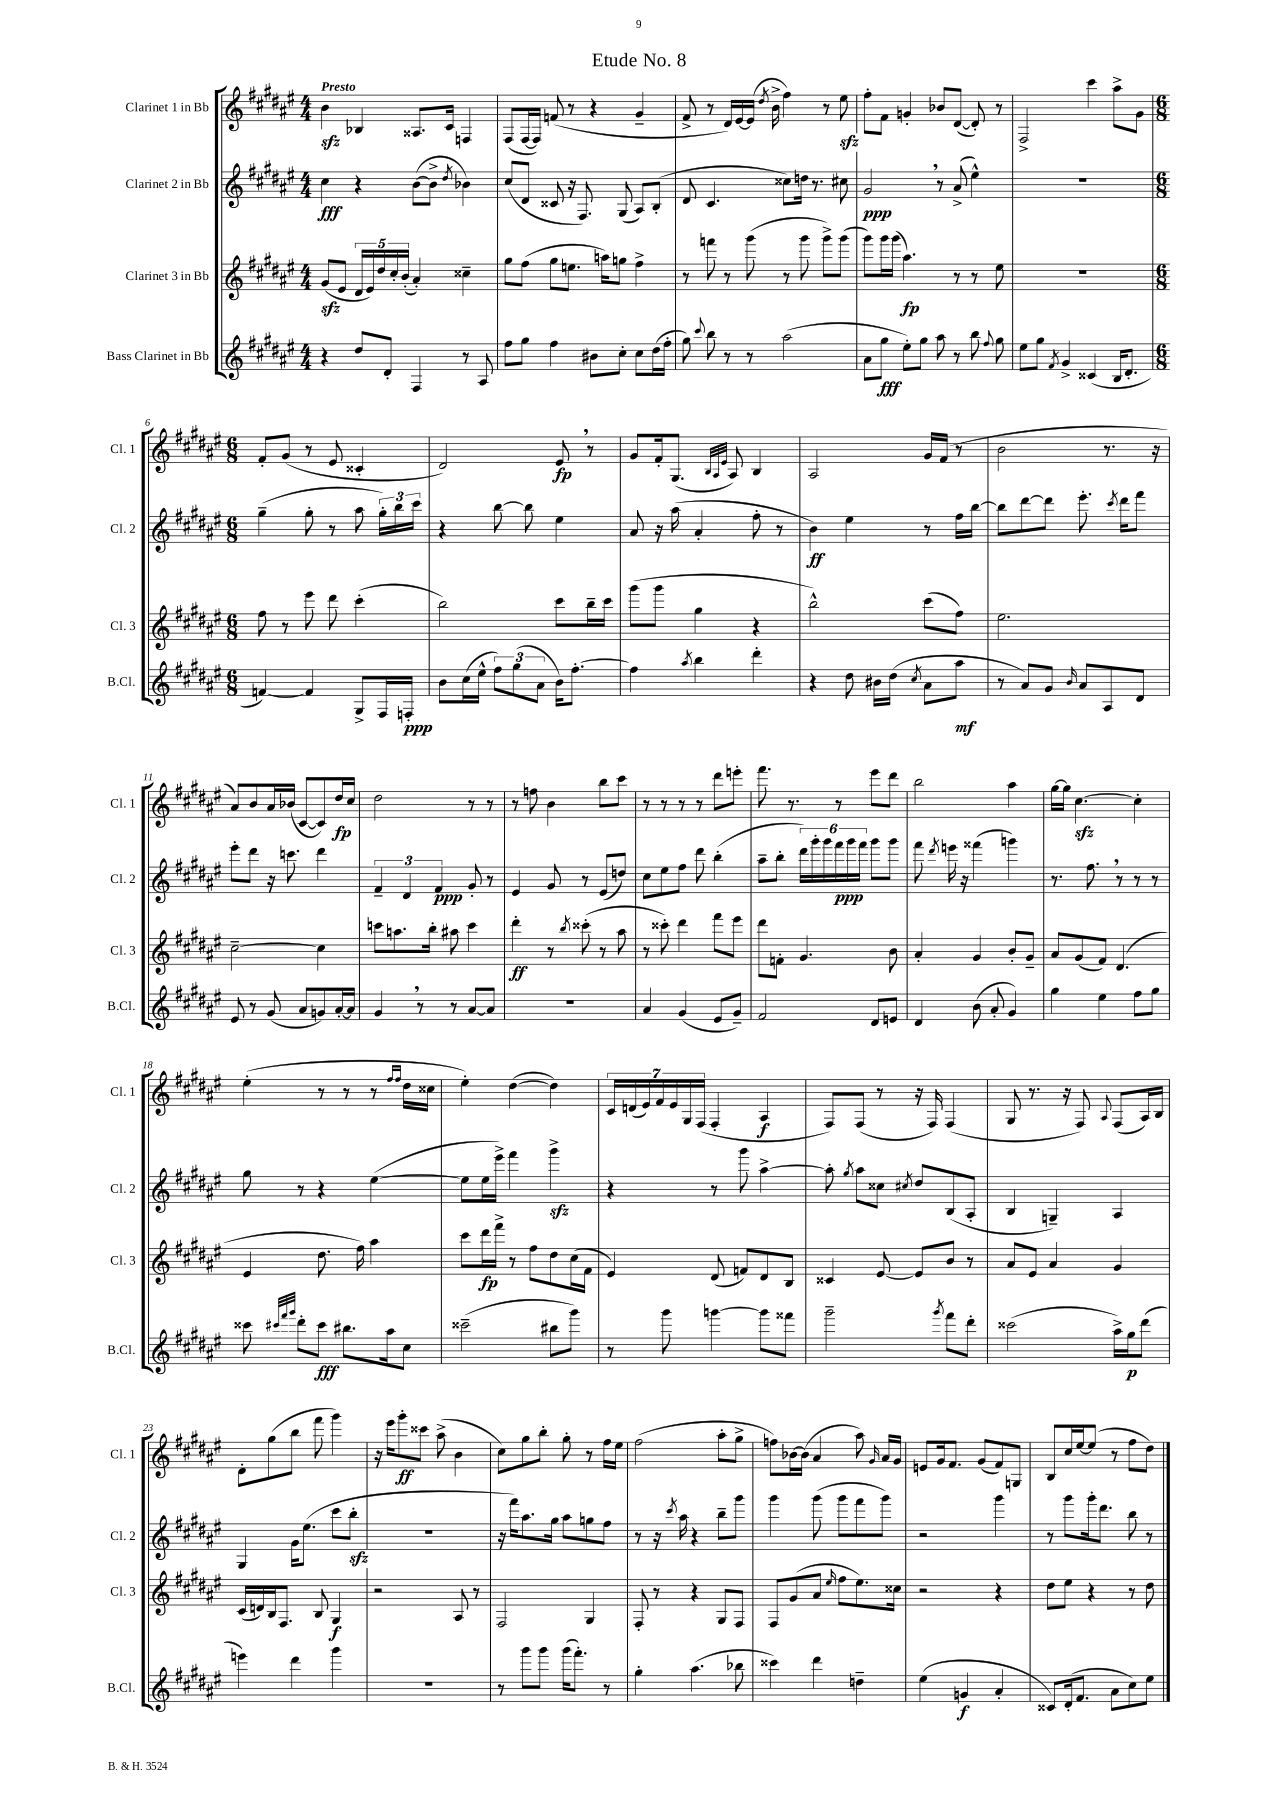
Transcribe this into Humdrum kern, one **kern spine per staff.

**kern	**dynam	**kern	**dynam	**kern	**dynam	**kern	**dynam
*part4	*part4	*part3	*part3	*part2	*part2	*part1	*part1
*staff4	*staff4	*staff3	*staff3	*staff2	*staff2	*staff1	*staff1
*I"Bass Clarinet in Bb	*	*I"Clarinet 3 in Bb	*	*I"Clarinet 2 in Bb	*	*I"Clarinet 1 in Bb	*
*I'B.Cl.	*	*I'Cl. 3	*	*I'Cl. 2	*	*I'Cl. 1	*
*clefG2	*	*clefG2	*	*clefG2	*	*clefG2	*
*k[f#c#g#d#a#e#]	*	*k[f#c#g#d#a#e#]	*	*k[f#c#g#d#a#e#]	*	*k[f#c#g#d#a#e#]	*
*M4/4	*	*M4/4	*	*M4/4	*	*M4/4	*
=1	=1	=1	=1	=1	=1	=1	=1
!	!	!	!	!	!	!LO:TX:a:B:t=Presto	!
4r	.	(8g#zz/L	.	4cc#\	fff	4bzz\	.
.	.	8e#/J	.	.	.	.	.
8dd#/L	.	20d#/LL	.	4r	.	4B-X/	.
.	.	20e#/)	.	.	.	.	.
.	.	20dd#/	.	.	.	.	.
8d#'/J	.	.	.	.	.	.	.
.	.	20cc#'/	.	.	.	.	.
.	.	(20b'/JJ	.	.	.	.	.
4F#/	.	4a#'/)	.	([8b\L	.	8.A##X/L	.
.	.	.	.	8b^\J]	.	.	.
.	.	.	.	.	.	16c#/Jk	.
.	.	.	.	8qdd#/	.	.	.
8r	.	4cc##X~\	.	4b-X\)	.	4Fn/	.
8A#/	.	.	.	.	.	.	.
=2	=2	=2	=2	=2	=2	=2	=2
8ff#\L	.	8gg#\L	.	(8cc#/L	.	(8F#/L	.
8gg#\J	.	(8ff#\J	.	8d#/J	.	[16F#/L	.
.	.	.	.	.	.	16F#/JJ])	.
4ff#\	.	8gg#\L	.	8c##X/	.	(8fn/	.
.	.	8.een\J	.	16r	.	8r	.
.	.	.	.	8.F#/)	.	.	.
8b#X\L	.	.	.	.	.	4r	.
.	.	16aan\KL)	.	.	.	.	.
8cc#'\J	.	8ggn\J	.	(8G#/	.	.	.
8cc#\L	.	4ff#^\	.	8A#/L)	.	4g#~/	.
(16dd#\L	.	.	.	(8B'/J	.	.	.
16ff#'\JJ	.	.	.	.	.	.	.
=3	=3	=3	=3	=3	=3	=3	=3
8gg#\)	.	8r	.	8d#/	.	8f#^/	.
8qqccc#/	.	.	.	.	.	.	.
8bb\	.	8fffn\	.	4.c#/	.	8r	.
8r	.	8r	.	.	.	16d#/LL)	.
.	.	.	.	.	.	[16e#/	.
8r	.	(8ggg#\	.	.	.	(16e#/JJ]	.
.	.	.	.	.	.	8qdd#/	.
.	.	.	.	.	.	16b^\	.
(2aa#\	.	8r	.	8cc##X\L)	.	4ff#\)	.
.	.	8ggg#\	.	16ddn\Jk	.	.	.
.	.	.	.	8.r	.	.	.
.	.	8ggg#^\L)	.	.	.	8r	.
.	.	(8ggg#\J	.	8cc#X\	.	8ee#zz\	.
=4	=4	=4	=4	=4	=4	=4	=4
8a#\L	.	8ggg#\L)	.	2g#,/	ppp	8ff#'\L	.
8gg#\J	fff	16ggg#\L	.	.	.	8f#\J	.
.	.	(16ggg#\JJ	.	.	.	.	.
8ee#'\L)	.	4.aa#\)	fp	.	.	4gn'/	.
8gg#\J	.	.	.	.	.	.	.
8aa#\	.	.	.	8r	.	8b-X/L	.
8r	.	8r	.	(8a#^/	.	([8d#/J	.
8bb\	.	8r	.	4ee#^^\)	.	8d#'/])	.
8qqff#/	.	.	.	.	.	.	.
8gg#\	.	8ee#\	.	.	.	8r	.
=5	=5	=5	=5	=5	=5	=5	=5
8ee#\L	.	1r	.	1r	.	2F#^/	.
8gg#\J	.	.	.	.	.	.	.
8qf#/	.	.	.	.	.	.	.
4g#^/	.	.	.	.	.	.	.
(4c##X/	.	.	.	.	.	4ccc#\	.
16B/KL	.	.	.	.	.	8aa#^\L	.
8.d#'/J	.	.	.	.	.	.	.
.	.	.	.	.	.	8g#\J	.
!!LO:LB:g=z
=6	=6	=6	=6	=6	=6	=6	=6
*M6/8	*	*M6/8	*	*M6/8	*	*M6/8	*
[4fn/)	.	8ff#\	.	(4gg#~\	.	8f#'/L	.
.	.	8r	.	.	.	(8g#/J	.
4f/]	.	8eee#\	.	8gg#'\	.	8r	.
.	.	8ddd#\	.	8r	.	8e#/	.
8G#^/L	.	(4ccc#'\	.	8aa#\	.	4c##X'/	.
16F#/L	.	.	.	24gg#'\LL)	.	.	.
.	.	.	.	24bb\	.	.	.
16Fn'/JJ	ppp	.	.	.	.	.	.
.	.	.	.	24ccc#\JJ	.	.	.
=7	=7	=7	=7	=7	=7	=7	=7
8b\L	.	2bb\)	.	4r	.	2d#/)	.
(16cc#\L	.	.	.	.	.	.	.
16ee#^^\JJ	.	.	.	.	.	.	.
12ff#\L)	.	.	.	[8bb\	.	.	.
(12gg#\	.	.	.	.	.	.	.
.	.	.	.	8bb\]	.	.	.
12a#\J	.	.	.	.	.	.	.
16b\KL)	.	8ccc#\L	.	4ee#\	.	8e#,/	fp
[8.ff#'\J	.	.	.	.	.	.	.
.	.	16bb~\L	.	.	.	8r	.
.	.	16ccc#\JJ	.	.	.	.	.
=8	=8	=8	=8	=8	=8	=8	=8
4ff#\]	.	(8ggg#\L	.	8a#/	.	8g#/L	.
.	.	8ggg#\J	.	16r	.	16f#'/k	.
.	.	.	.	(16aa#\	.	(8.G#/J	.
8qaa#/	.	.	.	.	.	.	.
4bb\	.	4gg#\	.	4a#'/	.	.	.
.	.	.	.	.	.	32qqB/LLL	.
.	.	.	.	.	.	32qqA#/	.
.	.	.	.	.	.	32qqe#/JJJ	.
.	.	.	.	.	.	8A#/)	.
4ddd#'\	.	4r	.	8ff#'\	.	4B/	.
.	.	.	.	8r	.	.	.
=9	=9	=9	=9	=9	=9	=9	=9
4r	.	2bb^^\)	.	4b\)	ff	2A#/	.
8dd#\	.	.	.	4ee#\	.	.	.
16b#X\LL	.	.	.	.	.	.	.
(16dd#\JJ	.	.	.	.	.	.	.
8qcc#/	.	.	.	.	.	.	.
8a#\L	.	(8ccc#\L	.	8r	.	16g#/LL	.
.	.	.	.	.	.	(16f#/JJ	.
8aa#\J	mf	8ff#\J)	.	16ff#\LL	.	8r	.
.	.	.	.	[16bb\JJ	.	.	.
=10	=10	=10	=10	=10	=10	=10	=10
8r	.	2.ee#\	.	8bb\L]	.	2b\	.
8a#/L)	.	.	.	[8ddd#\	.	.	.
8g#/J	.	.	.	8ddd#\J]	.	.	.
16qqb/	.	.	.	.	.	.	.
8a#/L	.	.	.	8.eee#'\	.	.	.
8A#/	.	.	.	.	.	8.r	.
.	.	.	.	8qccc#/	.	.	.
.	.	.	.	16ddd#\KL	.	.	.
8d#/J	.	.	.	8fff#\J	.	.	.
.	.	.	.	.	.	16r	.
!!LO:LB:g=z
=11	=11	=11	=11	=11	=11	=11	=11
8e#/	.	[2cc#~\	.	8eee#'\L	.	8a#/L)	.
8r	.	.	.	8ddd#\J	.	8b/	.
(8g#/	.	.	.	16r	.	16a#/L	.
.	.	.	.	8.cccn\	.	(16b-X/JJ	.
8a#/L	.	.	.	.	.	[8c#/L	.
8gn/)	.	4cc#\]	.	4ddd#\	.	8c#/])	.
[16a#'/L	.	.	.	.	.	16dd#/L	fp
16a#/JJ]	.	.	.	.	.	16cc#/JJ	.
=12	=12	=12	=12	=12	=12	=12	=12
4g#,/	.	8cccn\L	.	6f#~/	.	2dd#\	.
.	.	8.aan\	.	.	.	.	.
.	.	.	.	6d#/	.	.	.
8r	.	.	.	.	.	.	.
.	.	16bb'\Jk	.	.	.	.	.
.	.	.	.	6f#/	ppp	.	.
8r	.	8aa#X\	.	.	.	.	.
[8a#/L	.	4ccc\	.	8g#'/	.	8r	.
8a#/J]	.	.	.	8r	.	8r	.
=13	=13	=13	=13	=13	=13	=13	=13
2.r	.	4ddd#'\	ff	4e#/	.	8r	.
.	.	.	.	.	.	8ffn\	.
.	.	8r	.	8g#/	.	4b\	.
.	.	8qbb/	.	.	.	.	.
.	.	(8ccc##X'\	.	8r	.	.	.
.	.	8r	.	(8e#/L	.	8bb\L	.
.	.	8aa#\	.	8ddn/J)	.	8ccc#\J	.
=14	=14	=14	=14	=14	=14	=14	=14
4a#/	.	8r	.	8cc#\L	.	8r	.
.	.	8ccc##X'\)	.	8ee#\	.	8r	.
(4g#/	.	4ddd#\	.	8ff#\J	.	8r	.
.	.	.	.	8ddd#\	.	8r	.
8e#/L	.	8fff#\L	.	(4bb'\	.	8ddd#\L	.
8g#~/J)	.	8eee#\J	.	.	.	8eeen'\J	.
=15	=15	=15	=15	=15	=15	=15	=15
2f#/	.	8ddd#\L	.	8aa#~\L	.	8.fff#\	.
.	.	8fn'\J	.	8bb'\J	.	.	.
.	.	.	.	.	.	8.r	.
.	.	4.g#/	.	24ddd#\LL)	.	.	.
.	.	.	.	24ggg#'\	.	.	.
.	.	.	.	24ggg#\	.	.	.
.	.	.	.	24fff#\	ppp	8r	.
.	.	.	.	24ggg#\	.	.	.
.	.	.	.	24fff#\JJ	.	.	.
8d#/L	.	.	.	8ggg#\L	.	8eee#\L	.
8en/J	.	8b\	.	8ggg#\J	.	8ddd#\J	.
=16	=16	=16	=16	=16	=16	=16	=16
4d#/	.	4a#'/	.	8fff#\	.	2bb\	.
.	.	.	.	8qddd#/	.	.	.
.	.	.	.	16eeen\	.	.	.
.	.	.	.	16r	.	.	.
(8b\	.	4g#/	.	(4fff##X\	.	.	.
8a#'/	.	.	.	.	.	.	.
4g#/)	.	8b'/L	.	4gggn\)	.	4aa#\	.
.	.	8g#~/J	.	.	.	.	.
=17	=17	=17	=17	=17	=17	=17	=17
4gg#\	.	8a#/L	.	8.r	.	[16gg#\LL	.
.	.	.	.	.	.	16gg#\JJ]	.
.	.	(8g#/	.	.	.	[4.cc#zz\	.
.	.	.	.	8.ff#,\	.	.	.
4ee#\	.	8f#/J)	.	.	.	.	.
.	.	(4.d#/	.	8r	.	.	.
8ff#\L	.	.	.	8r	.	4cc#'\]	.
8gg#\J	.	.	.	8r	.	.	.
!!LO:LB:g=z
=18	=18	=18	=18	=18	=18	=18	=18
8ccc##X\	.	4e#/	.	8gg#\	.	(4ee#'\	.
32qqccc#X/LLL	.	.	.	.	.	.	.
32qqfff#/	.	.	.	.	.	.	.
32qqggg#/JJJ	.	.	.	.	.	.	.
8ddd#'\L	.	.	.	8r	.	.	.
8ccc#\J	fff	8.dd#\	.	4r	.	8r	.
8.bb#X\L	.	.	.	.	.	8r	.
.	.	16ff#\)	.	.	.	.	.
.	.	4aa#\	.	([4ee#\	.	8r	.
16aa#\k	.	.	.	.	.	.	.
.	.	.	.	.	.	16qqff#/LL	.
.	.	.	.	.	.	16qqff#/JJ	.
8cc#\J	.	.	.	.	.	16dd#\LL	.
.	.	.	.	.	.	16cc##X\JJ	.
=19	=19	=19	=19	=19	=19	=19	=19
(2ccc##X~\	.	8ccc#\L	.	8ee#\L]	.	4ee#'\)	.
.	.	16ddd#\L	fp	16ee#\L	.	.	.
.	.	16fff#^\JJ	.	16eee#^\JJ)	.	.	.
.	.	8r	.	4fff#\	.	([4dd#\	.
.	.	8ff#\L	.	.	.	.	.
8bb#X\L	.	8dd#\	.	4ggg#zz^\	.	4dd#\])	.
8ggg#\J)	.	(16cc#\L	.	.	.	.	.
.	.	16f#\JJ	.	.	.	.	.
=20	=20	=20	=20	=20	=20	=20	=20
8r	.	4e#/)	.	4r	.	28c#/LL	.
.	.	.	.	.	.	(28dn/	.
.	.	.	.	.	.	28e#/)	.
.	.	.	.	.	.	28f#/	.
8ggg#\	.	.	.	.	.	.	.
.	.	.	.	.	.	28e#/	.
.	.	.	.	.	.	28G#/	.
.	.	.	.	.	.	(28F#/JJ	.
[4gggn\	.	(8d#/	.	8r	.	4F#'/	.
.	.	8fn/L)	.	8ggg#\	.	.	.
8ggg\L]	.	8d#/	.	[4aa#^\	.	4A#/	f
8fff##X\J	.	8B/J	.	.	.	.	.
=21	=21	=21	=21	=21	=21	=21	=21
2ggg#~\	.	4c##X/	.	8aa#'\]	.	8F#/L)	.
.	.	.	.	8qgg#/	.	.	.
.	.	.	.	8aa#\L	.	(8F#/J	.
.	.	[8e#/	.	8cc##X\J	.	8r	.
.	.	.	.	8qcc#X/	.	.	.
.	.	8e#/L]	.	8dd#/L	.	16r	.
.	.	.	.	.	.	16F#/)	.
8qggg#/	.	.	.	.	.	.	.
8fff#\L	.	8b/J	.	(8B/	.	(4F#/	.
8ddd#'\J	.	8r	.	8A#'/J	.	.	.
=22	=22	=22	=22	=22	=22	=22	=22
(2ccc##X\	.	8a#/L	.	4B/	.	8G#/	.
.	.	8e#/J	.	.	.	8.r	.
.	.	4a#/	.	4Gn~/)	.	.	.
.	.	.	.	.	.	16r	.
.	.	.	.	.	.	8F#/)	.
.	.	.	.	.	.	8qqA#/	.
16aa#^\LL)	.	4g#/	.	4A#/	.	(8F#/L	.
16gg#\J	p	.	.	.	.	.	.
(8ddd#\J	.	.	.	.	.	16A#/L)	.
.	.	.	.	.	.	16B/JJ	.
!!LO:LB:g=z
=23	=23	=23	=23	=23	=23	=23	=23
4eeen\)	.	(16c#/LL	.	4G#/	.	8d#'\L	.
.	.	16dn/)	.	.	.	.	.
.	.	16B/J	.	.	.	(8gg#\	.
.	.	8.F#/J	.	.	.	.	.
4ddd#\	.	.	.	16g#\KL	.	8bb\J	.
.	.	.	.	(8.ee#\J	.	.	.
.	.	8B/	.	.	.	8fff#\	.
4ggg#\	.	4G#/	f	8ccc#\L	.	4ggg#\)	.
.	.	.	.	8bbzz'\J	.	.	.
=24	=24	=24	=24	=24	=24	=24	=24
2.r	.	2r	.	2.r	.	16r	.
.	.	.	.	.	.	16eee#\KL	.
.	.	.	.	.	.	8ggg#'\	ff
.	.	.	.	.	.	8ccc##X\J	.
.	.	.	.	.	.	(8aa#^\	.
.	.	8A#/	.	.	.	4b\	.
.	.	8r	.	.	.	.	.
=25	=25	=25	=25	=25	=25	=25	=25
8r	.	2F#/	.	16r	.	8cc#\L)	.
.	.	.	.	16fff#\KL)	.	.	.
8ggg#\L	.	.	.	8.aa#\	.	8gg#\	.
8ggg#\J	.	.	.	.	.	8bb'\J	.
.	.	.	.	16gg#\Jk	.	.	.
(16ggg#\KL	.	.	.	8aa#\L	.	8gg#'\	.
8.fff#'\J)	.	.	.	.	.	.	.
.	.	4G#/	.	8ggn\	.	8r	.
8r	.	.	.	8ff#\J	.	16ff#\LL	.
.	.	.	.	.	.	16ee#\JJ	.
=26	=26	=26	=26	=26	=26	=26	=26
4gg#'\	.	8F#'/	.	8r	.	(2ff#\	.
.	.	8r	.	16r	.	.	.
.	.	.	.	8qccc#/	.	.	.
.	.	.	.	16aa#\	.	.	.
(4.aa#\	.	4r	.	4r	.	.	.
.	.	8G#/L	.	8bb~\L	.	8aa#'\L	.
8bb-X\	.	8F#/J	.	8ggg#\J	.	8gg#^\J	.
=27	=27	=27	=27	=27	=27	=27	=27
4ccc##X\)	.	8F#/L	.	4ggg#\	.	8ffn\L)	.
.	.	(8g#/	.	.	.	[16b-X\L	.
.	.	.	.	.	.	(16b-\JJ]	.
4ddd#\	.	8a#/J	.	(8ggg#\	.	4a#/	.
.	.	16qqee#/	.	.	.	.	.
.	.	8ff#\L	.	8ggg#\L	.	.	.
4ddn~\	.	8.ee#\)	.	8fff#\	.	8aa#\)	.
.	.	.	.	.	.	16qqg#/	.
.	.	.	.	8ggg#\J)	.	16a#/LL	.
.	.	16cc##X\Jk	.	.	.	16g#/JJ	.
=28	=28	=28	=28	=28	=28	=28	=28
(4ee#\	.	2r	.	2r	.	8en/L	.
.	.	.	.	.	.	16g#/k	.
.	.	.	.	.	.	8.f#/J	.
4gn/	f	.	.	.	.	.	.
.	.	.	.	.	.	(8g#/L	.
4a#'/	.	4r	.	4ggg#\	.	8f#/)	.
.	.	.	.	.	.	8Gn/J	.
=29	=29	=29	=29	=29	=29	=29	=29
8c##X/L)	.	8dd#\L	.	8r	.	8B/L	.
(16d#'/k	.	8ee#\J	.	8ggg#\L	.	16cc#/L	.
8.f#/J	.	.	.	.	.	[16ee#/J	.
.	.	4r	.	16ggg#'\k	.	(8ee#/J]	.
.	.	.	.	8.ddd#\J	.	.	.
8a#\L	.	.	.	.	.	8r	.
8cc#\)	.	8r	.	8bb\	.	8ff#\L	.
8ee#\J	.	8dd#\	.	8r	.	8dd#\J)	.
==	==	==	==	==	==	==	==
*-	*-	*-	*-	*-	*-	*-	*-
